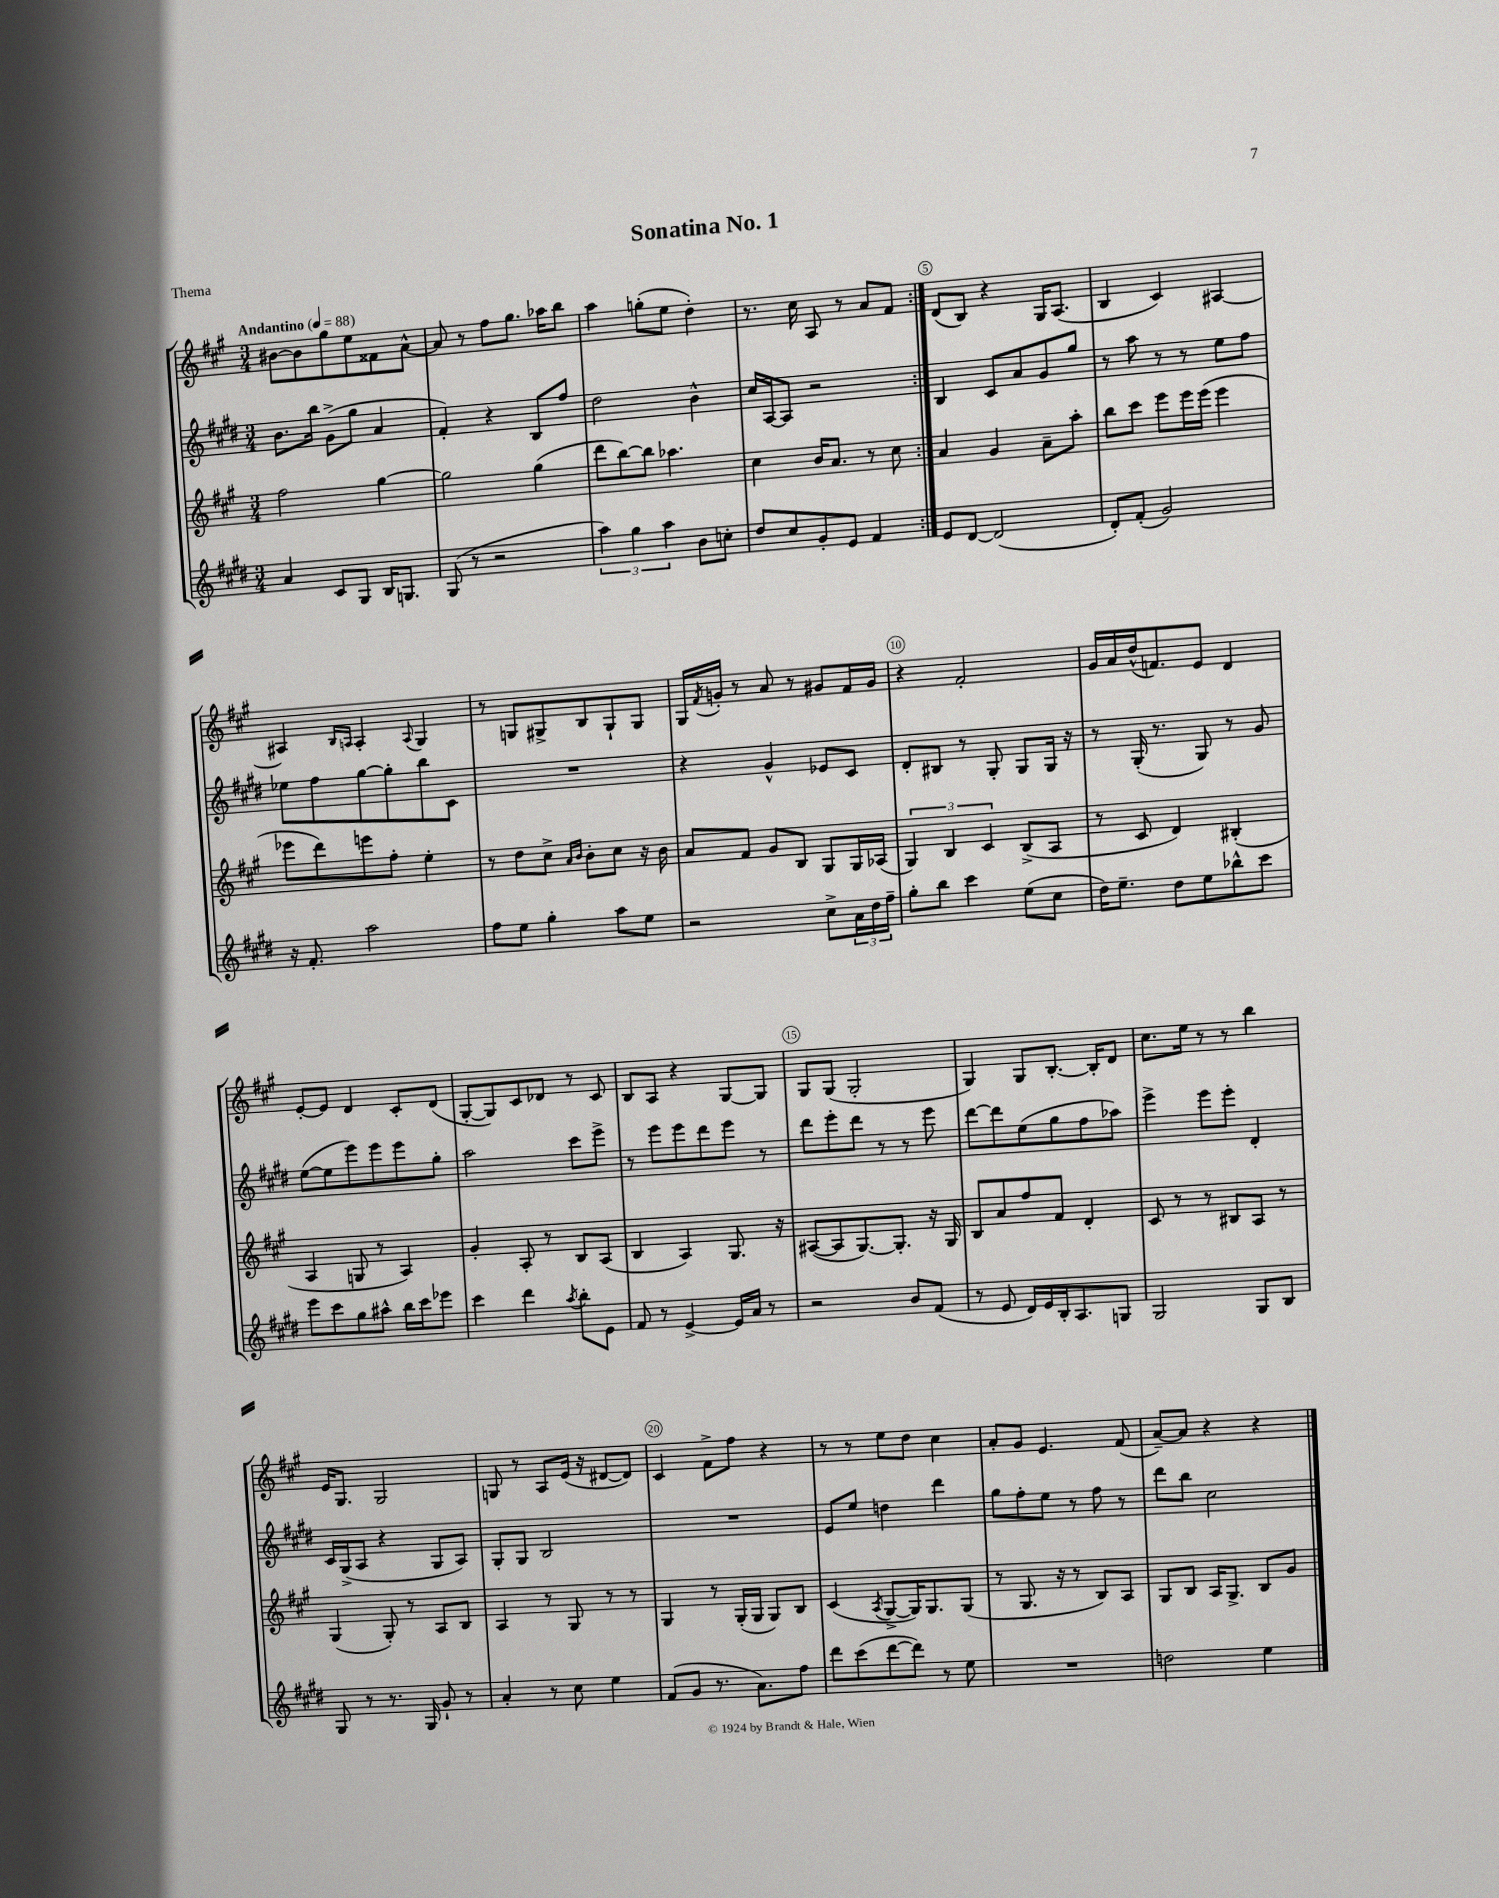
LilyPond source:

\header { title = "Sonatina No. 1" piece = "Thema" }
<<
\new StaffGroup <<
\new Staff = "s0" {
    \clef treble \key a \major \numericTimeSignature \time 3/4 \tempo "Andantino" 4 = 88
    \repeat volta 2 { bis'8~ bis'8 gis''8 e''8 fisis'8 a'8~-^ |
    a'8 r8 fis''8 gis''8. aes''16 b''8 |
    a''4 g''8-.( e''8 d''4-.) |
    r8. cis''16 a8 r8 a'8 fis'8 | }
    d'8( b8) r4 gis16 a8.( |
    b4 cis'4) ais4~ |
    ais4 \grace { b16 a16 } a4-. \appoggiatura { a8 } gis4 |
    r8 g8 gis8-> b8 gis8-! gis8 |
    gis16 \acciaccatura { fis'8 } g'16-. r8 a'8 r8 gis'8 fis'16 gis'16 |
    r4 fis'2-. |
    gis'16 a'16 d''16-^( f'8.) e'8 d'4 |
    e'8~-. e'8 d'4 cis'8-. d'8( |
    gis8~-. gis8) cis'8 des'8 r8 cis'8 |
    b8 a8 r4 gis8~ gis8 |
    gis8 gis8( gis2-. |
    gis4) gis8 b8.~-. b16-. d'8 |
    cis''8. e''16 r8 r8 b''4 |
    e'16 gis8. gis2 |
    g8 r8 a8 e'16( r16 dis'8~ dis'8) |
    cis'4 fis'8-> fis''8 r4 |
    r8 r8 e''8 d''8 cis''4 |
    a'8-. gis'8 e'4. fis'8( |
    a'8~--) a'8 r4 r4 \bar "|." |
}
\new Staff = "s1" {
    \clef treble \key e \major \numericTimeSignature \time 3/4
    \repeat volta 2 { b'8. b''16 gis'8->( gis''8 a'4 |
    fis'4-.) r4 b8 fis''8 |
    dis''2 b'4-^ |
    cis''16 a16~ a8 r2 | }
    b4 cis'8 a'8 gis'8 gis''8 |
    r8 a''8 r8 r8 e''8 fis''8 |
    ees''8 fis''8 gis''8~ gis''8-. b''8 cis'8 |
    R2. |
    r4 gis'4-^ ees'8 cis'8 |
    dis'8-. bis8 r8 gis8-. gis8 gis16 r16 |
    r8 gis16-.( r8. gis8) r8 gis'8 |
    e''8~( e''8 e'''8) e'''8 e'''8 gis''8-. |
    a''2 cis'''8 e'''8-> |
    r8 e'''8 e'''8 dis'''8 e'''8 r8 |
    dis'''8 e'''8-. dis'''8 r8 r8 e'''8 |
    dis'''8~ dis'''8 e''8( gis''8 fis''8 aes''8) |
    e'''4-> e'''8 e'''8-. dis'4-. |
    cis'16 gis16->( a8 r4 gis8 a8) |
    gis8-. gis8 b2 |
    R2. |
    e'8 e''8 d''4 dis'''4 |
    gis''8 fis''8-. e''8 r8 fis''8 r8 |
    dis'''8 b''8 cis''2 \bar "|." |
}
\new Staff = "s2" {
    \clef treble \key a \major \numericTimeSignature \time 3/4
    \repeat volta 2 { fis''2 gis''4~ |
    gis''2 gis''4( |
    d'''8 b''8~) b''8 aes''4. |
    cis''4 b'16 a'8. r8 cis''8 | }
    a'4 gis'4 a'8-- a''8-. |
    b''8 cis'''8 e'''8 e'''16 e'''16( e'''4 |
    ees'''8 d'''8) e'''8 fis''8-. e''4-. |
    r8 d''8 cis''8-> \grace { a'16 b'16 } b'8-. cis''8 r16 b'16 |
    a'8 fis'8 gis'8 b8 gis8 gis16 aes16( |
    \tuplet 3/2 { gis4) b4 cis'4 } b8->( a8 |
    r8 cis'8 d'4) bis4-.( |
    a4 g8 r8 a4) |
    gis'4-. a8-. r8 b8 a8( |
    b4 a4) gis8. r16 |
    ais8~( ais8 gis8.~) gis8.-. r16 gis16 |
    b8 a'8 fis''8 fis'8 d'4-. |
    cis'8 r8 r8 bis8 a8 r8 |
    gis4( gis8-.) r8 a8 b8 |
    a4 r8 gis8 r8 r8 |
    gis4 r8 gis16-.( gis16 gis8) b8 |
    cis'4( \acciaccatura { a8 } gis8~-> gis16) gis8. gis8( |
    r8 gis8. r16 r8 b8) a8 |
    gis8 b8 a16 gis8.-> b8 gis'8 \bar "|." |
}
\new Staff = "s3" {
    \clef treble \key e \major \numericTimeSignature \time 3/4
    \repeat volta 2 { a'4 cis'8 gis8 b16 g8. |
    gis8( r8 r2 |
    \tuplet 3/2 { a''4) gis''4 a''4 } b'8 c''8-. |
    dis''8 cis''8 gis'8-. e'8 fis'4 | }
    e'8 dis'8~ dis'2( |
    dis'8-.) fis'8-.( gis'2) |
    r16 fis'8.-. a''2 |
    fis''8 e''8 gis''4-. a''8 e''8 |
    r2 cis''8-> \tuplet 3/2 { a'16 dis''16 fis''16-- } |
    gis''8-. b''8 cis'''4 e''8( cis''8 |
    dis''16) e''8.-- dis''8 e''8 bes''8-^ cis'''8 |
    e'''8 cis'''8 gis''8 ais''8-^ b''16 cis'''16 ees'''8 |
    cis'''4 dis'''4 \acciaccatura { a''8 } b''8-. e'8 |
    fis'8 r8 e'4~-> e'16 a'16 r8 |
    r2 b'8 fis'8( |
    r8 e'8 dis'16) e'16 b16-. a8. g8 |
    gis2 gis8 b8 |
    gis8 r8 r8. gis16 gis'8-! r8 |
    a'4-. r8 cis''8 e''4 |
    fis'8( gis'8 r8. a'8.) fis''8 |
    dis'''8 cis'''8( dis'''8~ dis'''8) r8 e''8 |
    R2. |
    d''2 e''4 \bar "|." |
}
>>
>>
\layout { \context { \Score \override BarNumber.break-visibility = ##(#f #t #t) barNumberVisibility = #(every-nth-bar-number-visible 5) \override BarNumber.stencil = #(make-stencil-circler 0.1 0.3 ly:text-interface::print) } }
